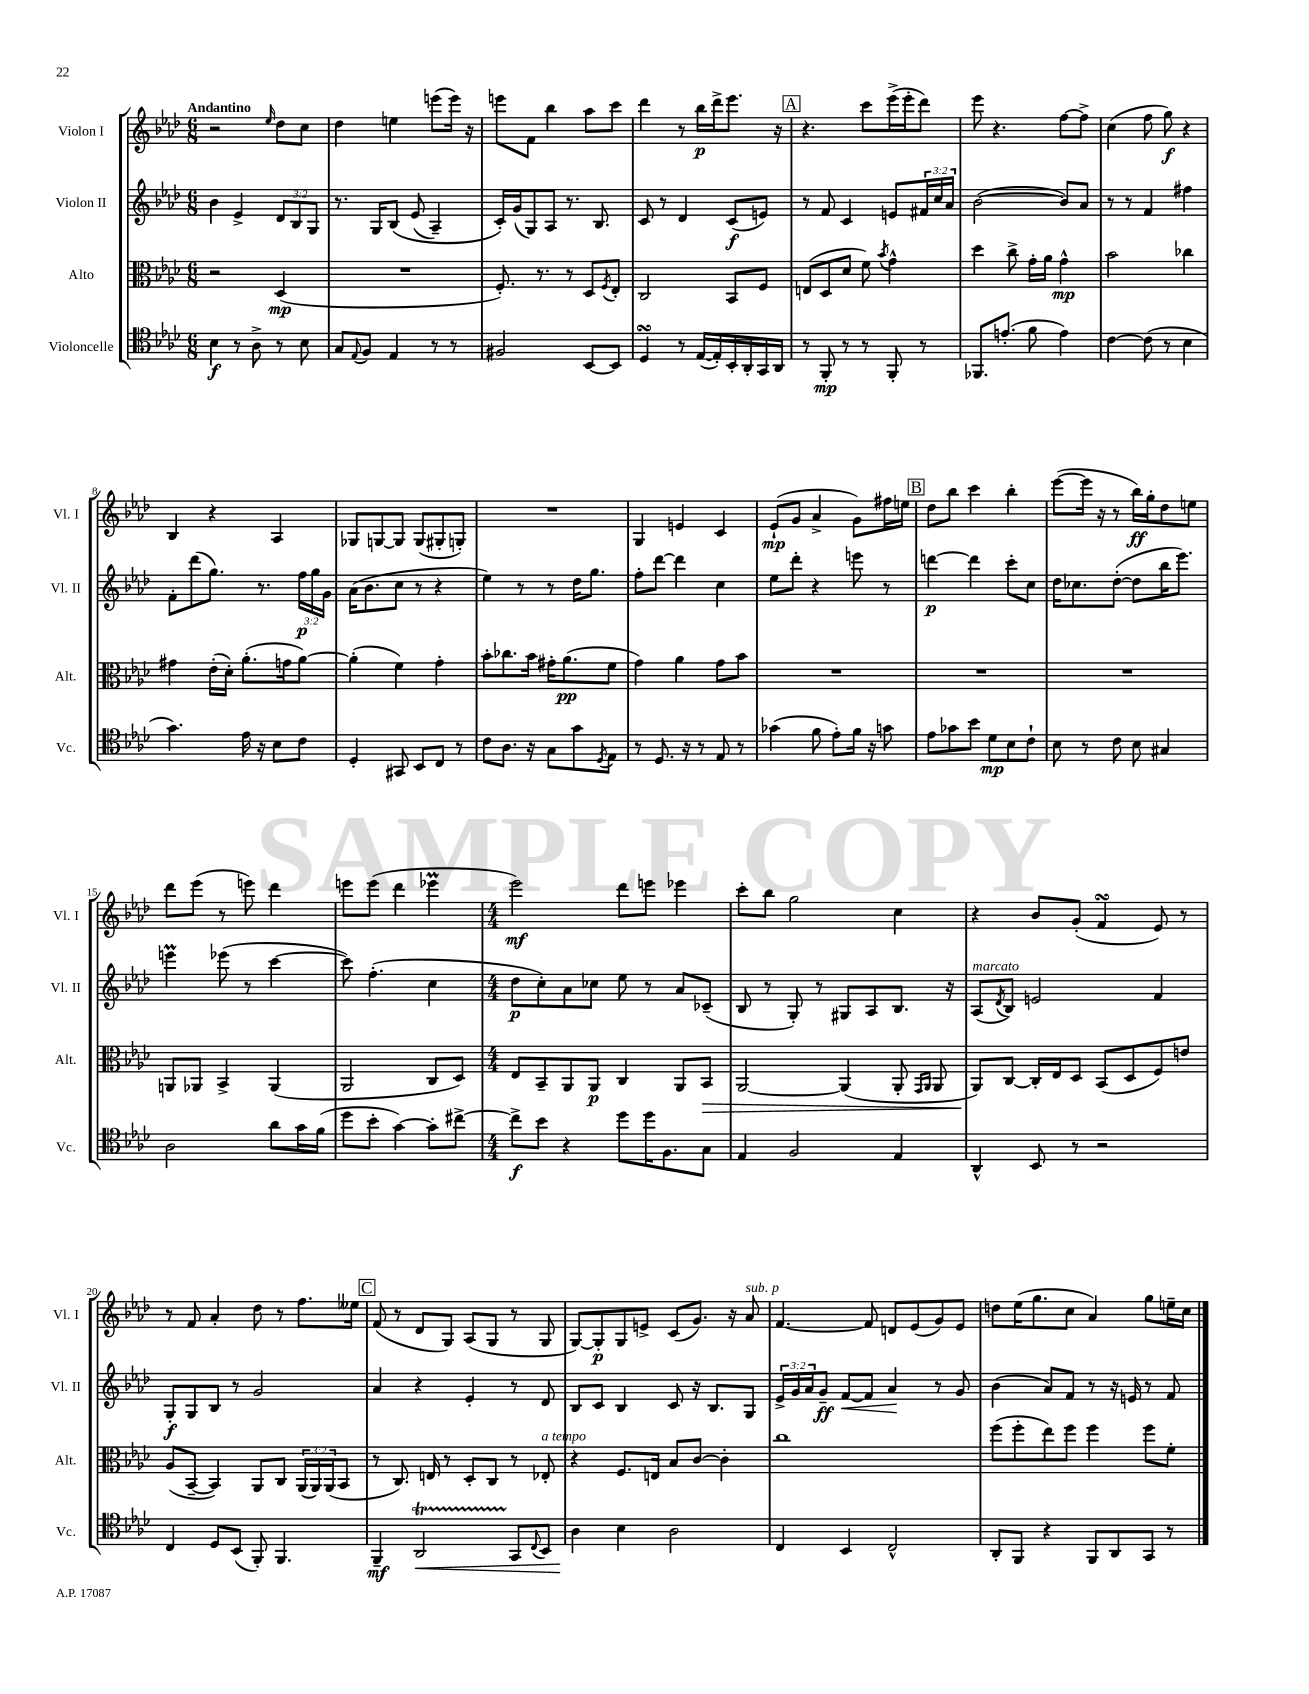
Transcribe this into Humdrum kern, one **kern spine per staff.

**kern	**dynam	**kern	**dynam	**kern	**dynam	**kern	**dynam
*part4	*part4	*part3	*part3	*part2	*part2	*part1	*part1
*staff4	*staff4	*staff3	*staff3	*staff2	*staff2	*staff1	*staff1
*I"Violoncelle	*	*I"Alto	*	*I"Violon II	*	*I"Violon I	*
*I'Vc.	*	*I'Alt.	*	*I'Vl. II	*	*I'Vl. I	*
*clefC4	*	*clefC3	*	*clefG2	*	*clefG2	*
*k[b-e-a-d-]	*	*k[b-e-a-d-]	*	*k[b-e-a-d-]	*	*k[b-e-a-d-]	*
*M6/8	*	*M6/8	*	*M6/8	*	*M6/8	*
=1	=1	=1	=1	=1	=1	=1	=1
!	!	!	!	!	!	!LO:TX:a:B:t=Andantino	!
4B-\	f	2r	.	4b-\	.	2r	.
8r	.	.	.	4e-^/	.	.	.
8A-^\	.	.	.	.	.	.	.
.	.	.	.	.	.	16qqee-/	.
8r	.	(4D-/	mp	12d-/L	.	8dd-\L	.
.	.	.	.	12B-/	.	.	.
8B-\	.	.	.	.	.	8cc\J	.
.	.	.	.	12G/J	.	.	.
=2	=2	=2	=2	=2	=2	=2	=2
8G/L	.	2.r	.	8.r	.	4dd-\	.
8qqE-/	.	.	.	.	.	.	.
8F/J	.	.	.	.	.	.	.
.	.	.	.	16G/KL	.	.	.
4E-/	.	.	.	(8B-/J	.	4een\	.
.	.	.	.	(8e-/	.	.	.
8r	.	.	.	4A-~/)	.	(8eeen\L	.
8r	.	.	.	.	.	16eee\Jk)	.
.	.	.	.	.	.	16r	.
=3	=3	=3	=3	=3	=3	=3	=3
2F#X/	.	8.F'/)	.	16c'/LL)	.	8eeen\L	.
.	.	.	.	(16g/J	.	.	.
.	.	.	.	8G/)	.	8f\J	.
.	.	8.r	.	.	.	.	.
.	.	.	.	8A-/J	.	4bb-\	.
.	.	8r	.	8.r	.	.	.
[8BB-/L	.	8D-/L	.	.	.	8aa-\L	.
.	.	.	.	8.B-/	.	.	.
.	.	8qF/	.	.	.	.	.
8BB-/J]	.	8E-'/J	.	.	.	8ccc\J	.
=4	=4	=4	=4	=4	=4	=4	=4
4D-sSSs/	.	2C/	.	8c/	.	4ddd-\	.
.	.	.	.	8r	.	.	.
8r	.	.	.	4d-/	.	8r	.
([16E-/LL	.	.	.	.	.	16bb-\LL	p
16E-'/])	.	.	.	.	.	16ddd-^\J	.
16BB-'/	.	8BB-/L	.	(8c/L	f	8.eee-\J	.
16AA-'/	.	.	.	.	.	.	.
16GG/	.	8F/J	.	8en/J)	.	.	.
16AA-/JJ	.	.	.	.	.	16r	.
!!LO:REH:place=s1:t=A
=5	=5	=5	=5	=5	=5	=5	=5
8r	.	(8En/L	.	8r	.	4.r	.
8FF'/	mp	8D-/	.	8f/	.	.	.
8r	.	8d-/J	.	4c/	.	.	.
8r	.	8f\)	.	.	.	8ccc\L	.
.	.	8qb-/	.	.	.	.	.
8FF'/	.	4g^^\	.	8en/L	.	(16eee-^\L	.
.	.	.	.	.	.	16eee-'\J	.
8r	.	.	.	24f#X/L	.	8ddd-\J)	.
.	.	.	.	24cc/	.	.	.
.	.	.	.	24a-/JJ	.	.	.
=6	=6	=6	=6	=6	=6	=6	=6
8.FF-X/L	.	4dd-\	.	([2b-\	.	8eee-\	.
.	.	.	.	.	.	4.r	.
(8.en'/J	.	.	.	.	.	.	.
.	.	8cc^\	.	.	.	.	.
8f\	.	16g'\LL	.	.	.	.	.
.	.	16a-\JJ	.	.	.	.	.
4e\)	.	4g^^\	mp	8b-/L])	.	[8ff\L	.
.	.	.	.	8a-/J	.	8ff^\J]	.
=7	=7	=7	=7	=7	=7	=7	=7
[4c\	.	2b-\	.	8r	.	(4cc\	.
.	.	.	.	8r	.	.	.
(8c\]	.	.	.	4f/	.	8ff\	.
8r	.	.	.	.	.	8gg\)	f
4B-\	.	4cc-X\	.	4ff#X\	.	4r	.
!!LO:LB:g=z
=8	=8	=8	=8	=8	=8	=8	=8
4.g\)	.	4g#X\	.	8f'\L	.	4B-/	.
.	.	.	.	(8ddd-\	.	.	.
.	.	(16e-'\LL	.	8.gg\J)	.	4r	.
.	.	16d-'\JJ)	.	.	.	.	.
16e-\	.	(8.a-'\L	.	.	.	.	.
16r	.	.	.	8.r	.	.	.
8B-\L	.	.	.	.	.	4A-/	.
.	.	16gn\k	.	.	.	.	.
8c\J	.	[8a-\J)	.	24ff\LL	p	.	.
.	.	.	.	24gg\	.	.	.
.	.	.	.	24g\JJ	.	.	.
=9	=9	=9	=9	=9	=9	=9	=9
4D-'/	.	(4a-'\]	.	(16a-\KL	.	8G-X/L	.
.	.	.	.	8.b-\	.	.	.
.	.	.	.	.	.	[8Gn/	.
8GG#X/	.	4f\)	.	8cc\J	.	8G/J]	.
8BB-/L	.	.	.	8r	.	(8G/L	.
8C/J	.	4g'\	.	4r	.	8G#X'/	.
8r	.	.	.	.	.	8Gn'/J)	.
=10	=10	=10	=10	=10	=10	=10	=10
8c\L	.	8b-'\L	.	4ee-\)	.	2.r	.
8.A-\J	.	8.cc-X\	.	.	.	.	.
.	.	.	.	8r	.	.	.
16r	.	16b-\Jk	.	.	.	.	.
8G\L	.	16g#X'\KL	.	8r	.	.	.
.	.	(8.a-\	pp	.	.	.	.
8g\	.	.	.	16dd-\KL	.	.	.
.	.	.	.	8.gg\J	.	.	.
8qD-/	.	.	.	.	.	.	.
8E-\J	.	8f\J	.	.	.	.	.
=11	=11	=11	=11	=11	=11	=11	=11
8r	.	4g\)	.	8ff'\L	.	4G/	.
8.D-/	.	.	.	[8ddd-\J	.	.	.
.	.	4a-\	.	4ddd-\]	.	4en/	.
16r	.	.	.	.	.	.	.
8r	.	.	.	.	.	.	.
8E-/	.	8g\L	.	4cc\	.	4c/	.
8r	.	8b-\J	.	.	.	.	.
=12	=12	=12	=12	=12	=12	=12	=12
(4g-X\	.	2.r	.	8ee-\L	.	(8e-`/L	mp
.	.	.	.	8ddd-'\J	.	8g/J	.
8f\	.	.	.	4r	.	4a-^/	.
8e-'\L)	.	.	.	.	.	.	.
16f\Jk	.	.	.	8eeen\	.	8g\L)	.
16r	.	.	.	.	.	.	.
8gn\	.	.	.	8r	.	16ff#X\L	.
.	.	.	.	.	.	16een\JJ	.
!!LO:REH:place=s1:t=B
=13	=13	=13	=13	=13	=13	=13	=13
8e-\L	.	2.r	.	[4dddn\	p	8dd-\L	.
8g-X\	.	.	.	.	.	8bb-\J	.
8b-\J	.	.	.	4ddd\]	.	4ccc\	.
8d-\L	mp	.	.	.	.	.	.
8B-\	.	.	.	8ccc'\L	.	4bb-'\	.
8c`\J	.	.	.	8cc\J	.	.	.
=14	=14	=14	=14	=14	=14	=14	=14
8B-\	.	2.r	.	16dd-\KL	.	([8eee-\L	.
.	.	.	.	8.cc-X\	.	.	.
8r	.	.	.	.	.	16eee-\Jk]	.
.	.	.	.	.	.	16r	.
8c\	.	.	.	([8dd-'\J	.	8r	.
8B-\	.	.	.	8dd-\L]	.	16bb-\LL)	ff
.	.	.	.	.	.	16gg'\J	.
4G#X/	.	.	.	16bb-\K	.	8dd-\	.
.	.	.	.	8.eee-\J)	.	.	.
.	.	.	.	.	.	8een\J	.
!!LO:LB:g=z
=15	=15	=15	=15	=15	=15	=15	=15
2A-\	.	8AAn/L	.	4eeenm\	.	8ddd-\L	.
.	.	8AA-X/J	.	.	.	(8eee-\J	.
.	.	4BB-^/	.	(8eee-X\	.	8r	.
.	.	.	.	8r	.	8eeen\)	.
8a-\L	.	(4AA-/	.	[4ccc\	.	4ddd-\	.
16g\L	.	.	.	.	.	.	.
(16f\JJ	.	.	.	.	.	.	.
=16	=16	=16	=16	=16	=16	=16	=16
8dd-\L	.	2AA-/	.	8ccc\])	.	8eeen\L	.
8b-'\J	.	.	.	(4.ff'\	.	(8eee\J	.
[4g\)	.	.	.	.	.	4ddd-\	.
8g'\L]	.	8C/L	.	4cc\	.	4eee-XM\	.
[8cc#X^\J	.	8D-/J)	.	.	.	.	.
=17	=17	=17	=17	=17	=17	=17	=17
*M4/4	*	*M4/4	*	*M4/4	*	*M4/4	*
8cc#^\L]	f	8E-/L	.	8dd-\L	p	2eee-\)	mf
8b-\J	.	8BB-~/	.	8cc'\)	.	.	.
4r	.	8AA-/	.	8a-\	.	.	.
.	.	8AA-/J	p	8cc-X\J	.	.	.
8dd-\L	.	4C/	.	8ee-\	.	8ddd-\L	.
16dd-\K	.	.	.	8r	.	8eeen\J	.
8.F\	.	.	.	.	.	.	.
.	.	8AA-/L	.	8a-/L	.	4eee-X\	.
!	!	!	!LO:HP:b	!	!	!	!
8G\J	.	8BB-/J	>	(8c-X~/J	.	.	.
=18	=18	=18	=18	=18	=18	=18	=18
4E-/	.	[2AA-/	.	8B-/	.	8ccc'\L	.
.	.	.	.	8r	.	8bb-\J	.
2F/	.	.	.	8G'/)	.	2gg\	.
.	.	.	.	8r	.	.	.
.	.	(4AA-/]	.	8G#X/L	.	.	.
.	.	.	.	8A-/	.	.	.
4E-/	.	8AA-'/	.	8.B-/J	.	4cc\	.
.	.	16qqGG/LL	.	.	.	.	.
.	.	16qqAA-/JJ	.	.	.	.	.
.	.	8AA-/	.	.	.	.	.
.	.	.	.	16r	.	.	.
=19	=19	=19	=19	=19	=19	=19	=19
!	!	!	!	!LO:TX:a:i:t=marcato	!	!	!
4AA-^^/	.	8AA-/L)	.	(8A-/L	.	4r	.
.	.	.	.	8qd-/	.	.	.
.	.	[8C/J	]	8B-/J)	.	.	.
8BB-/	.	16C'/LL]	.	2en/	.	8b-/L	.
.	.	16E-/J	.	.	.	.	.
8r	.	8D-/J	.	.	.	(8g'/J	.
2r	.	(8BB-/L	.	.	.	4fsSSS/	.
.	.	8D-/	.	.	.	.	.
.	.	8F/)	.	4f/	.	8e-/)	.
.	.	8en/J	.	.	.	8r	.
!!LO:LB:g=z
=20	=20	=20	=20	=20	=20	=20	=20
4C/	.	(8A-/L	.	8G'/L	f	8r	.
.	.	[8BB-~/J	.	8G/	.	8f/	.
8D-/L	.	4BB-/])	.	8B-/J	.	4a-'/	.
(8BB-/J	.	.	.	8r	.	.	.
8FF'/)	.	8AA-/L	.	2g/	.	8dd-\	.
4.FF/	.	8C/J	.	.	.	8r	.
.	.	(24AA-/LL	.	.	.	8.ff\L	.
.	.	24AA-/)	.	.	.	.	.
.	.	(24AA-/J	.	.	.	.	.
.	.	8BB-/J	.	.	.	.	.
.	.	.	.	.	.	16ee--X\Jk	.
!!LO:REH:place=s1:t=C
=21	=21	=21	=21	=21	=21	=21	=21
4FF~/	mf	8r	.	4a-/	.	(8f/	.
.	.	8.C/)	.	.	.	8r	.
!	!LO:HP:b	!	!	!	!	!	!
2AA-T/	<	.	.	4r	.	8d-/L	.
.	.	16En/	.	.	.	.	.
.	.	8r	.	.	.	8G/J)	.
.	.	8D-'/L	.	4e-'/	.	(8A-/L	.
.	.	8C/J	.	.	.	8G/J	.
8GG/L	.	8r	.	8r	.	8r	.
8qqC/	.	.	.	.	.	.	.
!	!	!LO:TX:a:i:t=a tempo	!	!	!	!	!
8BB-/J	.	8E-X'/	.	8d-/	.	8G/	.
=22	=22	=22	=22	=22	=22	=22	=22
4A-\	.	4r	.	8B-/L	.	[8G/L)	.
.	.	.	.	8c/J	.	8G'/]	p
4B-\	[	8.F/L	.	4B-/	.	8G/	.
.	.	.	.	.	.	8en^/J	.
.	.	16En/Jk	.	.	.	.	.
2A-\	.	8B-/L	.	8c/	.	(8c/L	.
.	.	[8c/J	.	16r	.	8.g/J)	.
.	.	.	.	8.B-/L	.	.	.
.	.	4c'\]	.	.	.	.	.
.	.	.	.	.	.	16r	.
!	!	!	!	!	!	!LO:TX:a:i:t=sub. p	!
.	.	.	.	8G/J	.	8a-/	.
=23	=23	=23	=23	=23	=23	=23	=23
4C/	.	1cc	.	24e-^/LL	.	[4.f/	.
.	.	.	.	24g/	.	.	.
.	.	.	.	24a-/J	.	.	.
.	.	.	.	8g~/J	ff	.	.
!	!	!	!	!	!LO:HP:b	!	!
4BB-/	.	.	.	[8f/L	<	.	.
.	.	.	.	8f/J]	.	8f/]	.
2C^^/	.	.	.	4a-/	.	8dn/L	.
.	.	.	.	.	.	(8e-/	.
.	.	.	.	8r	[	8g/)	.
.	.	.	.	8g/	.	8e-/J	.
=24	=24	=24	=24	=24	=24	=24	=24
8AA-'/L	.	(8ff\L	.	(4b-\	.	8ddn\L	.
8FF/J	.	8ff'\	.	.	.	(16ee-\K	.
.	.	.	.	.	.	8.gg\	.
4r	.	8ee-\)	.	8a-/L)	.	.	.
.	.	8ff\J	.	8f/J	.	8cc\J	.
8FF/L	.	4ff\	.	8r	.	4a-/)	.
8AA-/	.	.	.	16r	.	.	.
.	.	.	.	16en/	.	.	.
8GG/J	.	8ff\L	.	8r	.	8gg\L	.
8r	.	8f'\J	.	8f/	.	16een~\L	.
.	.	.	.	.	.	16cc\JJ	.
==	==	==	==	==	==	==	==
*-	*-	*-	*-	*-	*-	*-	*-
